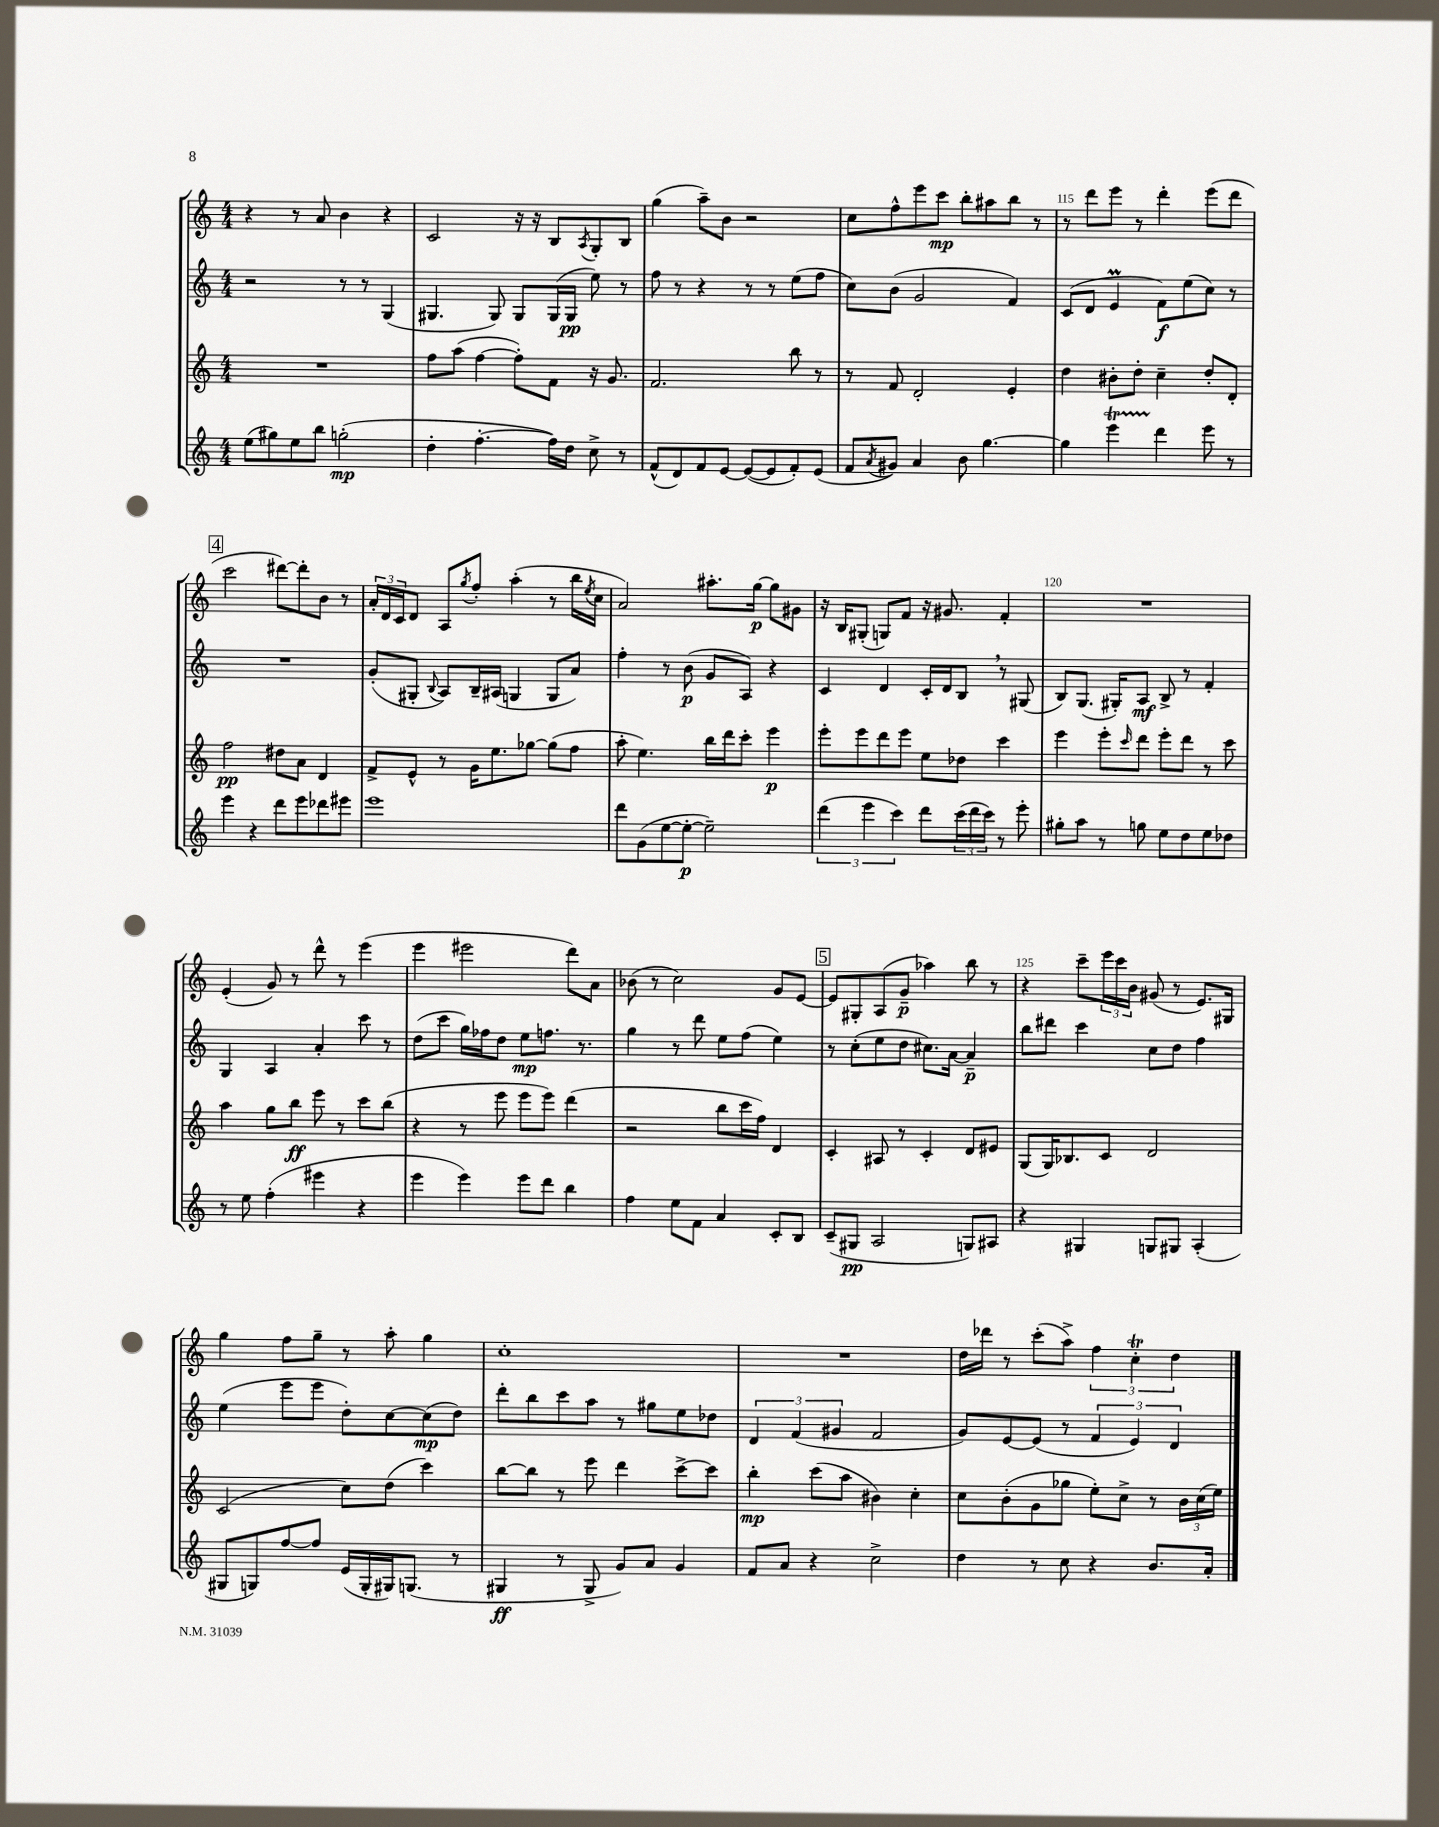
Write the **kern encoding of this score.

**kern	**dynam	**kern	**dynam	**kern	**dynam	**kern	**dynam
*part4	*part4	*part3	*part3	*part2	*part2	*part1	*part1
*staff4	*staff4	*staff3	*staff3	*staff2	*staff2	*staff1	*staff1
*clefG2	*	*clefG2	*	*clefG2	*	*clefG2	*
*k[]	*	*k[]	*	*k[]	*	*k[]	*
*M4/4	*	*M4/4	*	*M4/4	*	*M4/4	*
=111	=111	=111	=111	=111	=111	=111	=111
(8ee\L	.	1r	.	2r	.	4r	.
8gg#X\)	.	.	.	.	.	.	.
8ee\	.	.	.	.	.	8r	.
8bb\J	.	.	.	.	.	8a/	.
(2ggn'\	mp	.	.	8r	.	4b\	.
.	.	.	.	8r	.	.	.
.	.	.	.	(4G/	.	4r	.
=112	=112	=112	=112	=112	=112	=112	=112
4dd'\	.	8ff\L	.	4.G#X/	.	2c/	.
.	.	(8aa\J	.	.	.	.	.
[4.ff'\	.	[4ff\	.	.	.	.	.
.	.	.	.	8G#/)	.	.	.
.	.	8ff'\L])	.	8G#/L	.	16r	.
.	.	.	.	.	.	16r	.
16ff\LL])	.	8f\J	.	(16G#/L	.	8B/L	.
16dd\JJ	.	.	.	16G#/JJ	pp	.	.
.	.	.	.	.	.	8qA/	.
8cc^\	.	16r	.	8ee\)	.	8G'/	.
.	.	8.g/	.	.	.	.	.
8r	.	.	.	8r	.	8B/J	.
=113	=113	=113	=113	=113	=113	=113	=113
(8f^^/L	.	2.f/	.	8ff\	.	(4gg\	.
8d/)	.	.	.	8r	.	.	.
8f/	.	.	.	4r	.	8aa~\L)	.
[8e/J	.	.	.	.	.	8b\J	.
(8e/L_	.	.	.	8r	.	2r	.
8e/]	.	.	.	8r	.	.	.
8f'/)	.	8bb\	.	(8ee\L	.	.	.
(8e/J	.	8r	.	8ff\J	.	.	.
=114	=114	=114	=114	=114	=114	=114	=114
8f/L	.	8r	.	8cc\L)	.	8cc\L	.
8qa/	.	.	.	.	.	.	.
8g#X/J)	.	8f/	.	(8b\J	.	8ff^^\	.
4a/	.	2d'/	.	2g/	.	8eee\	.
.	.	.	.	.	.	8ccc\J	mp
8b\	.	.	.	.	.	8bb'\L	.
[4.gg\	.	.	.	.	.	8aa#X\	.
.	.	4e'/	.	4f/)	.	8bb\J	.
.	.	.	.	.	.	8r	.
=115	=115	=115	=115	=115	=115	=115	=115
4gg\]	.	4dd\	.	(8c/L	.	8r	.
.	.	.	.	8d/J	.	8ddd\L	.
4eeet\	.	8b#X'\L	.	4em/	.	8eee\J	.
.	.	8dd'\J	.	.	.	8r	.
4ddd\	.	4cc~\	.	8f\L)	f	4ddd'\	.
.	.	.	.	(8ee\	.	.	.
8eee\	.	8dd'/L	.	8cc\J)	.	(8eee\L	.
8r	.	8d'/J	.	8r	.	8ddd\J	.
!!LO:LB:g=z
!!LO:REH:place=s1:t=4
=116	=116	=116	=116	=116	=116	=116	=116
4eee\	.	2ff\	pp	1r	.	2ccc\	.
4r	.	.	.	.	.	.	.
8ddd\L	.	8dd#X\L	.	.	.	[8ddd#X\L)	.
8eee\	.	8a\J	.	.	.	8ddd#'\]	.
8ddd-X\	.	4d/	.	.	.	8b\J	.
8eee#X\J	.	.	.	.	.	8r	.
=117	=117	=117	=117	=117	=117	=117	=117
1eee	.	8f^/L	.	(8g'/L	.	24a'/LL	.
.	.	.	.	.	.	24d/	.
.	.	.	.	.	.	24c/J	.
.	.	8e^^/J	.	8G#X'/J	.	8d/J	.
.	.	.	.	8qqB/	.	.	.
.	.	8r	.	8A/L)	.	8A/L	.
.	.	.	.	.	.	8qgg/	.
.	.	16g\KL	.	16B~/L	.	8ff'/J	.
.	.	8.ee\	.	(16A#X/JJ	.	.	.
.	.	.	.	4Gn/	.	(4aa'\	.
.	.	[8gg-X\J	.	.	.	.	.
.	.	(8gg-\L]	.	8G/L	.	8r	.
.	.	8ff\J	.	8a/J)	.	16bb\LL	.
.	.	.	.	.	.	8qee/	.
.	.	.	.	.	.	16cc\JJ	.
=118	=118	=118	=118	=118	=118	=118	=118
8ddd\L	.	8aa'\	.	4ff'\	.	2a/)	.
(8g\	.	4.ee\)	.	.	.	.	.
[8ee\	.	.	.	8r	.	.	.
8ee'\J_	p	.	.	(8b\	p	.	.
2ee~\])	.	16bb\LL	.	8g/L	.	8.aa#X'\L	.
.	.	16ddd\J	.	.	.	.	.
.	.	8ccc'\J	.	8A/J)	.	.	.
.	.	.	.	.	.	[16gg\Jk	p
.	.	4eee\	p	4r	.	8gg\L]	.
.	.	.	.	.	.	8g#X\J	.
=119	=119	=119	=119	=119	=119	=119	=119
(6ddd\	.	8eee'\L	.	4c/	.	16r	.
.	.	.	.	.	.	16B/KL	.
.	.	8eee\	.	.	.	(8G#X'/J	.
6eee\	.	.	.	.	.	.	.
.	.	8ddd\	.	4d/	.	8Gn/L)	.
6ccc\)	.	.	.	.	.	.	.
.	.	8eee\J	.	.	.	8f/J	.
8ddd\L	.	8ee\L	.	16c'/LL	.	16r	.
.	.	.	.	16d/J	.	8.g#X/	.
(24ccc\L	.	8dd-X\J	.	8B,/J	.	.	.
24ddd\	.	.	.	.	.	.	.
24ccc\JJ)	.	.	.	.	.	.	.
8r	.	4ccc\	.	8r	.	4f'/	.
8eee'\	.	.	.	(8G#X/	.	.	.
=120	=120	=120	=120	=120	=120	=120	=120
8gg#X'\L	.	4eee\	.	8B/L)	.	1r	.
8aa\J	.	.	.	(8.G/J	.	.	.
8r	.	8eee'\L	.	.	.	.	.
.	.	.	.	16G#X'/KL)	.	.	.
.	.	16qqccc/	.	.	.	.	.
8ggn\	.	8ddd\J	.	8A/J	mf	.	.
8ee\L	.	8eee'\L	.	8B^/	.	.	.
8dd\	.	8ddd\J	.	8r	.	.	.
8ee\	.	8r	.	4f'/	.	.	.
8dd-X\J	.	8ccc\	.	.	.	.	.
!!LO:LB:g=z
=121	=121	=121	=121	=121	=121	=121	=121
8r	.	4aa\	.	4G/	.	(4e'/	.
8ee\	.	.	.	.	.	.	.
(4ff'\	.	8gg\L	.	4A/	.	8g/)	.
.	.	8bb\J	ff	.	.	8r	.
4eee#X\	.	8eee\	.	4a'/	.	8ddd^^\	.
.	.	8r	.	.	.	8r	.
4r	.	8ccc\L	.	8ccc\	.	(4eee\	.
.	.	(8bb\J	.	8r	.	.	.
=122	=122	=122	=122	=122	=122	=122	=122
4eee\	.	4r	.	(8dd\L	.	4eee\	.
.	.	.	.	8ccc\J	.	.	.
4eee\)	.	8r	.	16gg\LL)	.	2eee#X\	.
.	.	.	.	16ff-X\J	.	.	.
.	.	8eee\	.	8dd\J	.	.	.
8eee\L	.	8eee\L	.	8ee\L	mp	.	.
8ddd\J	.	8eee\J)	.	8.ffn\J	.	.	.
4bb\	.	(4ddd\	.	.	.	8ddd\L)	.
.	.	.	.	8.r	.	.	.
.	.	.	.	.	.	8a\J	.
=123	=123	=123	=123	=123	=123	=123	=123
4ff\	.	2r	.	4gg\	.	(8b-X\	.
.	.	.	.	.	.	8r	.
8ee\L	.	.	.	8r	.	2cc\)	.
8f\J	.	.	.	8ddd\	.	.	.
4a/	.	8bb\L	.	8ee\L	.	.	.
.	.	16ccc\L	.	(8ff\J	.	.	.
.	.	16ff\JJ)	.	.	.	.	.
8c'/L	.	4d/	.	4ee\)	.	8g/L	.
8B/J	.	.	.	.	.	[8e/J	.
!!LO:REH:place=s1:t=5
=124	=124	=124	=124	=124	=124	=124	=124
(8c~/L	.	4c'/	.	8r	.	8e/L]	.
8G#X/J	pp	.	.	(8cc'\L	.	8G#X'/	.
2A/	.	8A#X/	.	8ee\	.	(8A/	.
.	.	8r	.	8dd\J	.	8g~/J	p
.	.	4c'/	.	8.cc#X\L)	.	4aa-X\)	.
.	.	.	.	[16a\Jk	.	.	.
8Gn/L)	.	8d/L	.	4a~/]	p	8bb\	.
8A#X/J	.	8e#X/J	.	.	.	8r	.
=125	=125	=125	=125	=125	=125	=125	=125
4r	.	(8G/L	.	8bb\L	.	4r	.
.	.	16G/K)	.	8ddd#X\J	.	.	.
.	.	8.B-X/	.	.	.	.	.
4G#X/	.	.	.	4ccc\	.	8ccc~\L	.
.	.	8c/J	.	.	.	24eee\L	.
.	.	.	.	.	.	24ccc\	.
.	.	.	.	.	.	24b\JJ	.
8Gn/L	.	2d/	.	8cc\L	.	(8g#X/	.
8G#X/J	.	.	.	8dd\J	.	8r	.
(4A'/	.	.	.	4ff\	.	8.e/L)	.
.	.	.	.	.	.	16G#X/Jk	.
!!LO:LB:g=z
=126	=126	=126	=126	=126	=126	=126	=126
8G#X/L	.	(2c/	.	(4ee\	.	4gg\	.
8Gn/)	.	.	.	.	.	.	.
[8ff/	.	.	.	8eee\L	.	8ff\L	.
8ff/J]	.	.	.	8eee\J	.	8gg~\J	.
(16e/LL	.	8cc\L)	.	8dd'\L)	.	8r	.
16G'/	.	.	.	.	.	.	.
16G#X/J)	.	(8dd\J	.	[8cc\	.	8aa'\	.
(8.Gn/J	.	.	.	.	.	.	.
.	.	4ccc\)	.	(8cc\]	mp	4gg\	.
8r	.	.	.	8dd\J)	.	.	.
=127	=127	=127	=127	=127	=127	=127	=127
4G#X/	ff	[8bb\L	.	8ddd'\L	.	1cc'	.
.	.	8bb\J]	.	8bb\	.	.	.
8r	.	8r	.	8ccc\	.	.	.
8G#^/	.	8eee\	.	8aa\J	.	.	.
8g/L)	.	4ddd\	.	8r	.	.	.
8a/J	.	.	.	8gg#X\L	.	.	.
4g/	.	[8ccc^\L	.	8ee\	.	.	.
.	.	8ccc\J]	.	8dd-X\J	.	.	.
=128	=128	=128	=128	=128	=128	=128	=128
8f/L	.	4bb'\	mp	6d/	.	1r	.
8a/J	.	.	.	.	.	.	.
.	.	.	.	(6f/	.	.	.
4r	.	(8ccc\L	.	.	.	.	.
.	.	.	.	6g#X/	.	.	.
.	.	8aa\J	.	.	.	.	.
2cc^\	.	4b#X\)	.	2f/	.	.	.
.	.	4cc'\	.	.	.	.	.
=129	=129	=129	=129	=129	=129	=129	=129
4dd\	.	8cc\L	.	8g/L)	.	16dd\LL	.
.	.	.	.	.	.	16ddd-X\JJ	.
.	.	(8b'\	.	[8e/	.	8r	.
8r	.	8g\	.	(8e/J]	.	(8ccc'\L	.
8cc\	.	8gg-X\J	.	8r	.	8aa^\J)	.
4r	.	8ee'\L)	.	6f/	.	6ff\	.
.	.	8cc^\J	.	.	.	.	.
.	.	.	.	6e/)	.	6ccT'\	.
8.b/L	.	8r	.	.	.	.	.
.	.	.	.	6d/	.	6dd\	.
.	.	24b\LL	.	.	.	.	.
.	.	(24cc\	.	.	.	.	.
16a'/Jk	.	.	.	.	.	.	.
.	.	24ee\JJ)	.	.	.	.	.
==	==	==	==	==	==	==	==
*-	*-	*-	*-	*-	*-	*-	*-
